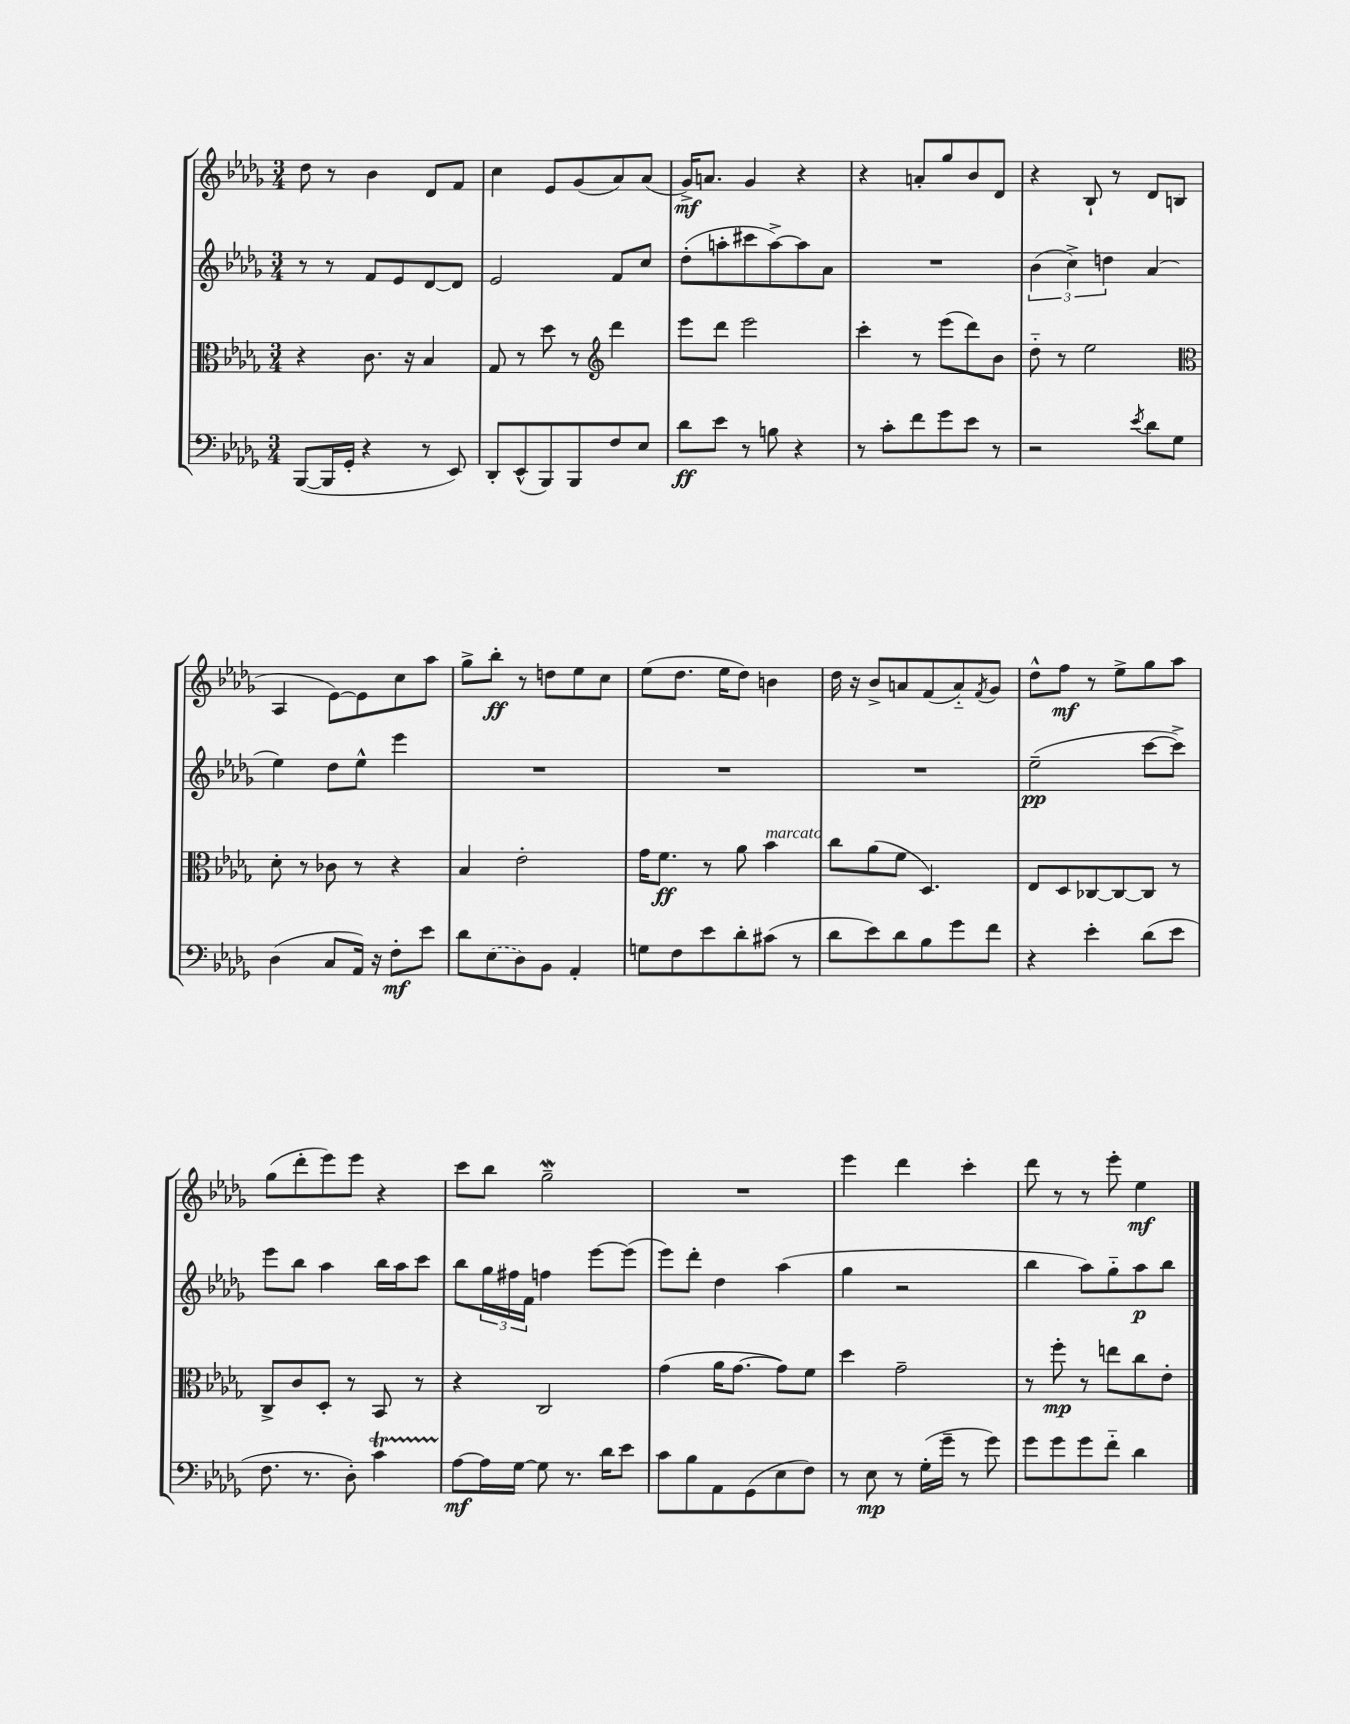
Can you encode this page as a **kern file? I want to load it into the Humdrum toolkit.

**kern	**dynam	**kern	**dynam	**kern	**dynam	**kern	**dynam
*part4	*part4	*part3	*part3	*part2	*part2	*part1	*part1
*staff4	*staff4	*staff3	*staff3	*staff2	*staff2	*staff1	*staff1
*clefF4	*	*clefC3	*	*clefG2	*	*clefG2	*
*k[b-e-a-d-g-]	*	*k[b-e-a-d-g-]	*	*k[b-e-a-d-g-]	*	*k[b-e-a-d-g-]	*
*M3/4	*	*M3/4	*	*M3/4	*	*M3/4	*
=120	=120	=120	=120	=120	=120	=120	=120
([8BBB-/L	.	4r	.	8r	.	8dd-\	.
16BBB-/L]	.	.	.	8r	.	8r	.
16GG-'/JJ	.	.	.	.	.	.	.
4r	.	8.c\	.	8f/L	.	4b-\	.
.	.	.	.	8e-/	.	.	.
.	.	16r	.	.	.	.	.
8r	.	4B-/	.	[8d-/	.	8d-/L	.
8EE-/)	.	.	.	8d-/J]	.	8f/J	.
=121	=121	=121	=121	=121	=121	=121	=121
8DD-'/L	.	8G-/	.	2e-/	.	4cc\	.
(8EE-^^/	.	8r	.	.	.	.	.
8BBB-/)	.	8dd-\	.	.	.	8e-/L	.
8BBB-/	.	8r	.	.	.	(8g-/	.
*	*	*clefG2	*	*	*	*	*
8F/	.	4ddd-\	.	8f/L	.	8a-/)	.
8E-/J	.	.	.	8cc/J	.	(8a-/J	.
=122	=122	=122	=122	=122	=122	=122	=122
8d-\L	ff	8eee-\L	.	(8dd-'\L	.	16g-^/KL)	mf
.	.	.	.	.	.	8.an/J	.
8e-\J	.	8ddd-\J	.	8aan'\	.	.	.
8r	.	2eee-\	.	8ccc#X\	.	4g-/	.
8Bn\	.	.	.	[8aa^\)	.	.	.
4r	.	.	.	8aa\]	.	4r	.
.	.	.	.	8a-\J	.	.	.
=123	=123	=123	=123	=123	=123	=123	=123
8r	.	4ccc'\	.	2.r	.	4r	.
8c'\L	.	.	.	.	.	.	.
8f\	.	8r	.	.	.	8an'/L	.
8g-\	.	(8eee-\L	.	.	.	8gg-/	.
8e-\J	.	8ddd-\)	.	.	.	8b-/	.
8r	.	8b-\J	.	.	.	8d-/J	.
=124	=124	=124	=124	=124	=124	=124	=124
2r	.	8dd-\	.	(6b-\	.	4r	.
.	.	8r	.	.	.	.	.
.	.	.	.	6cc^\)	.	.	.
.	.	2ee-\	.	.	.	8B-`/	.
.	.	.	.	6ddn\	.	.	.
.	.	.	.	.	.	8r	.
8qe-/	.	.	.	.	.	.	.
8d-\L	.	.	.	(4a-/	.	8d-/L	.
8G-\J	.	.	.	.	.	(8Bn/J	.
!!LO:LB:g=z
=125	=125	=125	=125	=125	=125	=125	=125
*	*	*clefC3	*	*	*	*	*
(4D-\	.	8d-'\	.	4ee-\)	.	4A-/	.
.	.	8r	.	.	.	.	.
8C/L	.	8c-X\	.	8dd-\L	.	[8e-\L)	.
16AA-/Jk)	.	8r	.	8ee-^^\J	.	8e-\]	.
16r	.	.	.	.	.	.	.
8F'\L	mf	4r	.	4eee-\	.	8cc\	.
8e-\J	.	.	.	.	.	8aa-\J	.
=126	=126	=126	=126	=126	=126	=126	=126
8d-\L	.	4B-/	.	2.r	.	8gg-^\L	.
(8E-\	.	.	.	.	.	8bb-'\J	ff
8D-\)	.	2e-'\	.	.	.	8r	.
8BB-\J	.	.	.	.	.	8ddn\L	.
4AA-'/	.	.	.	.	.	8ee-\	.
.	.	.	.	.	.	8cc\J	.
=127	=127	=127	=127	=127	=127	=127	=127
8Gn\L	.	16g-\KL	.	2.r	.	(8ee-\L	.
.	.	8.f\J	ff	.	.	.	.
8F\	.	.	.	.	.	8.dd-\J	.
8e-\	.	8r	.	.	.	.	.
.	.	.	.	.	.	16ee-\KL	.
8d-'\	.	8a-\	.	.	.	8dd-\J)	.
!	!	!LO:TX:a:i:t=marcato	!	!	!	!	!
(8c#X\J	.	4b-\	.	.	.	4bn\	.
8r	.	.	.	.	.	.	.
=128	=128	=128	=128	=128	=128	=128	=128
8d-\L	.	8cc\L	.	2.r	.	16dd-\	.
.	.	.	.	.	.	16r	.
8e-\)	.	(8a-\	.	.	.	8b-^/L	.
8d-\	.	8f\J	.	.	.	8an/	.
8B-\	.	4.D-/)	.	.	.	(8f/	.
8g-\	.	.	.	.	.	8a/)	.
.	.	.	.	.	.	8qf/	.
8f\J	.	.	.	.	.	8g-/J	.
=129	=129	=129	=129	=129	=129	=129	=129
4r	.	8E-/L	.	(2ee-~\	pp	8dd-^^\L	.
.	.	8D-/	.	.	.	8ff\J	mf
4e-'\	.	[8C-X/	.	.	.	8r	.
.	.	8C-/_	.	.	.	8ee-^\L	.
(8d-\L	.	8C-/J]	.	[8ccc\L	.	8gg-\	.
8e-\J	.	8r	.	8ccc^\J])	.	8aa-\J	.
!!LO:LB:g=z
=130	=130	=130	=130	=130	=130	=130	=130
8.F\	.	8C^/L	.	8eee-\L	.	(8gg-\L	.
.	.	8c/	.	8bb-\J	.	8ddd-'\	.
8.r	.	.	.	.	.	.	.
.	.	8D-'/J	.	4aa-\	.	8eee-\)	.
8D-'\)	.	8r	.	.	.	8eee-\J	.
4ct\	.	8BB-/	.	16bb-\LL	.	4r	.
.	.	.	.	16aa-\J	.	.	.
.	.	8r	.	8ccc\J	.	.	.
=131	=131	=131	=131	=131	=131	=131	=131
[8A-\L	mf	4r	.	8bb-\L	.	8ccc\L	.
16A-\L]	.	.	.	24gg-\L	.	8bb-\J	.
.	.	.	.	24ff#X\	.	.	.
[16G-\JJ	.	.	.	.	.	.	.
.	.	.	.	24f\JJ	.	.	.
8G-\]	.	2C/	.	4ffn\	.	2gg-w~\	.
8.r	.	.	.	.	.	.	.
.	.	.	.	[8eee-\L	.	.	.
16d-\KL	.	.	.	.	.	.	.
8e-\J	.	.	.	(8eee-\J]	.	.	.
=132	=132	=132	=132	=132	=132	=132	=132
8c\L	.	(4g-\	.	8eee-\L)	.	2.r	.
8B-\	.	.	.	8ddd-'\J	.	.	.
8AA-\	.	16a-\KL	.	4dd-\	.	.	.
.	.	[8.g-\J	.	.	.	.	.
(8GG-\	.	.	.	.	.	.	.
8E-\	.	8g-\L])	.	(4aa-\	.	.	.
8F\J)	.	8f\J	.	.	.	.	.
=133	=133	=133	=133	=133	=133	=133	=133
8r	.	4dd-\	.	4gg-\	.	4eee-\	.
8E-\	mp	.	.	.	.	.	.
8r	.	2g-~\	.	2r	.	4ddd-\	.
(16G-'\LL	.	.	.	.	.	.	.
16g-~\JJ	.	.	.	.	.	.	.
8r	.	.	.	.	.	4ccc'\	.
8g-\)	.	.	.	.	.	.	.
=134	=134	=134	=134	=134	=134	=134	=134
8g-\L	.	8r	.	4bb-\	.	8ddd-\	.
8g-\	.	8ff'\	mp	.	.	8r	.
8g-\	.	8r	.	8aa-\L)	.	8r	.
8f\J	.	8een\L	.	8gg-\	.	8eee-'\	.
4d-\	.	8cc\	.	8aa-\	p	4ee-\	mf
.	.	8e-'\J	.	8bb-\J	.	.	.
==	==	==	==	==	==	==	==
*-	*-	*-	*-	*-	*-	*-	*-
